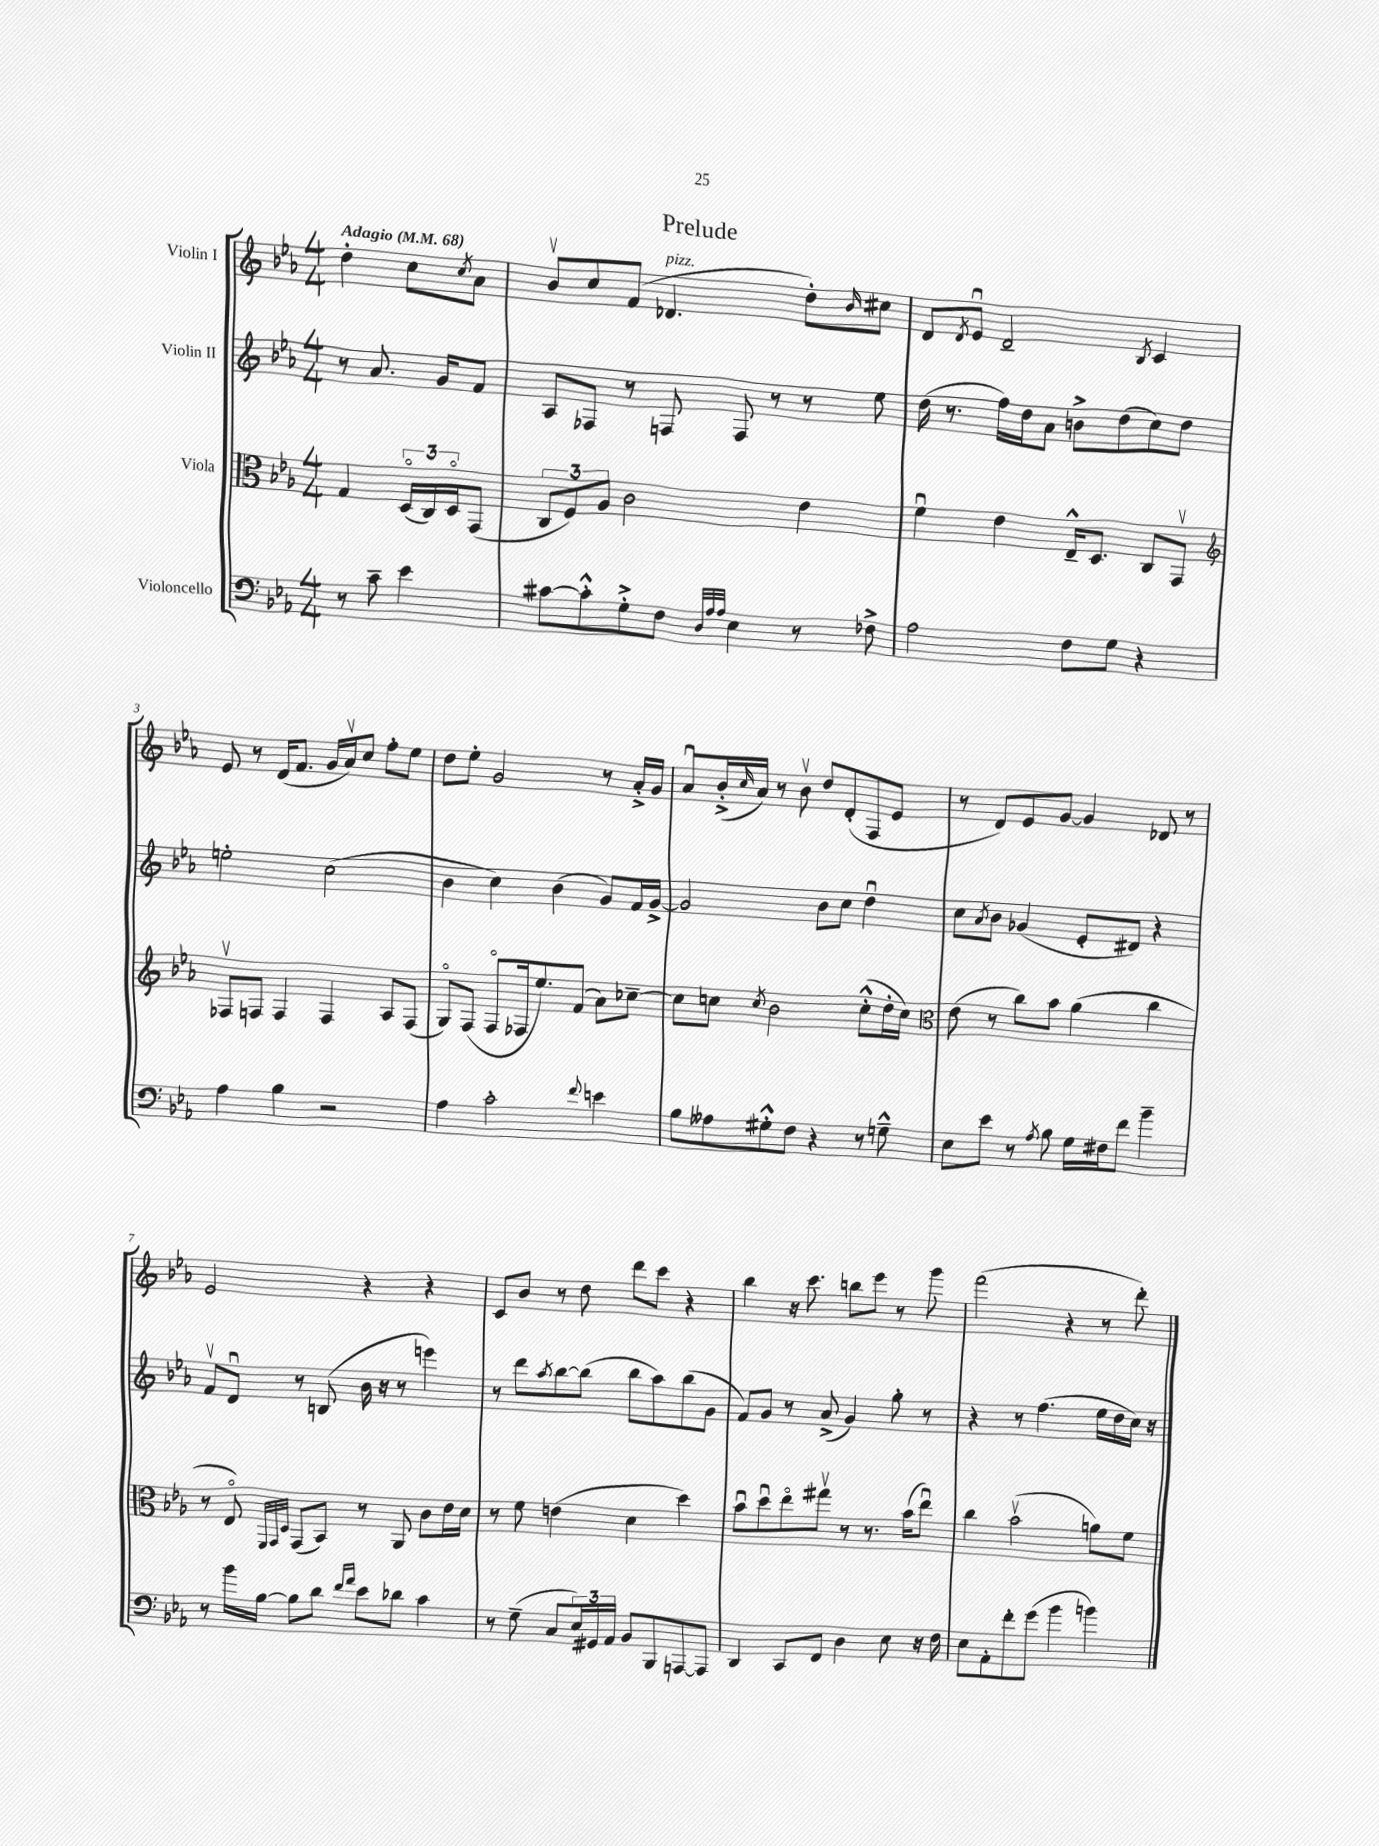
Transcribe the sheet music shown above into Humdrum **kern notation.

**kern	**kern	**kern	**kern
*part4	*part3	*part2	*part1
*staff4	*staff3	*staff2	*staff1
*I"Violoncello	*I"Viola	*I"Violin II	*I"Violin I
*clefF4	*clefC3	*clefG2	*clefG2
*k[b-e-a-]	*k[b-e-a-]	*k[b-e-a-]	*k[b-e-a-]
*M4/4	*M4/4	*M4/4	*M4/4
*MM68	*MM68	*MM68	*MM68
=	=	=	=
!	!	!	!LO:TX:a:B:t=Adagio
8r	4G/	8r	4dd'\
8c~\	.	8.a-/	.
4e-\	(24D/LL	.	8cc\L
.	24C/)	.	.
.	.	16g/KL	.
.	24D/J	.	.
.	.	.	8qcc/
.	(8GG/J	8f/J	8a-\J
=1	=1	=1	=1
[8c#X\L	12C/L	8A-/L	8b-v/L
.	12F/)	.	.
8c#'^^\]	.	8F-X/J	8cc/
.	12A-/J	.	.
8G'^\	2c\	8r	(8f/J
!	!	!	!LO:TX:a:i:t=pizz.
8F\J	.	8Fn/	4.d-X/
32qqD/LLL	.	.	.
32qqA-/	.	.	.
32qqA-/JJJ	.	.	.
4E-\	.	8F/	.
.	.	8r	.
8r	4e-\	8r	8dd'\L)
.	.	.	16qqb-/
8F-X^\	.	8ee-\	8cc#X\J
=2	=2	=2	=2
2A-\	4fu\	(16dd\	8d/L
.	.	8.r	.
.	.	.	8qd/
.	.	.	8e-u/J
.	4e-\	16ff\LL)	2d~/
.	.	16dd\J	.
.	.	8a-\J	.
8F\L	16E-~^^/KL	8bn^\L	.
.	8.D/J	.	.
8G\J	.	(8dd\	.
.	.	.	8qB-/
4r	8C/L	8cc\)	4c/
.	8GGv/J	8dd\J	.
!!LO:LB:g=z
=3	=3	=3	=3
*	*clefG2	*	*
4A-\	8F-Xv/L	2een'\	8e-/
.	8Fn/J	.	8r
4B-\	4F/	.	(16d/KL
.	.	.	8.f/J
2r	4F/	(2cc\	16g/LL
.	.	.	16a-v/J)
.	.	.	8cc/J
.	8A-/L	.	8ff'\L
.	(8F/J	.	8ee-\J
=4	=4	=4	=4
4A-\	8G/L)	4b-\	8dd\L
.	(8F/J	.	8ee-'\J
2c'\	8F/L	4cc\)	2g/
.	16F-X/k	.	.
.	8.ee-/)	.	.
.	.	(4b-\	.
.	(8f/J	.	.
8qqf/	.	.	.
4en\	8a-\L)	8g/L)	8r
.	[8cc-X~\J	16f/L	16a-'^/LL
.	.	[16g^/JJ	16g/JJ
=5	=5	=5	=5
8B-\L	8cc-\L]	2g/]	8a-u/L
8A--X\	8ccn\J	.	(16b-'^/L
.	.	.	16qqcc/
.	.	.	16a-/JJ)
.	8qcc/	.	.
8G#X'^^\	2b-\	.	8r
8F\J	.	.	8b-v\
4r	.	8b-\L	8dd/L
.	.	8cc\J	(8d'/
8r	(8cc'^^\L	4ddu\	8F/
8Gn~^^\	16dd'\L	.	8e-/J
.	16cc\JJ)	.	.
=6	=6	=6	=6
*	*clefC3	*	*
8E-\L	(8e-\	8cc\L	8r
.	.	8qa-/	.
8e-\J	8r	8b-\J	8d/L)
8r	8cc\L)	(4g-X/	8e-/
8qA-/	.	.	.
8B-\	8b-\J	.	[8g/J
16G\LL	(4a-\	8e-'/L	4g/]
16F#X\J	.	.	.
8f\J	.	8d#X/J)	.
4b-~\	4cc\	4r	8d-X/
.	.	.	8r
!!LO:LB:g=z
=7	=7	=7	=7
8r	8r	8fv/L	2e-/
16b-\LL	8E-/)	8du/J	.
[16B-\JJ	.	.	.
.	32qqFF/LLL	.	.
.	32qqGG/	.	.
.	32qqD/JJJ	.	.
8B-\L]	(8GG/L	8r	.
8d\J	8BB-/J)	(8Bn/	.
16qqf/LL	.	.	.
16qqa-/JJ	.	.	.
8e-\L	8r	16b-\	4r
.	.	16r	.
8d-X\J	8AA-/	8r	.
4c\	8c\L	4eeen\)	4r
.	16e-\L	.	.
.	16d\JJ	.	.
=8	=8	=8	=8
8r	8r	8r	8c/L
(8G~\	8f\	8ddd\L	8b-/J
.	.	8qaa-/	.
8C/L	(4en\	[8bb-\	8r
24E-/L)	.	(8bb-\J]	8dd\
24GG#X/	.	.	.
24AA-/JJ	.	.	.
8BB-/L	4d\	8bb-\L	8ddd\L
8BBB-/	.	8aa-\)	8ccc\J
[8AAAn/	4dd\)	(8bb-\	4r
8AAA/J]	.	8g\J	.
=9	=9	=9	=9
4DD/	8b-u\L	8f/L)	4bb-\
.	8ddu\	8g/J	.
8CC/L	8ee-\	8r	16r
.	.	.	8.ccc\
8FF/J	8gg#Xv\J	(8a-^/	.
4D\	8r	4g/)	8bbn\L
.	8.r	.	8eee-\J
8E-\	.	8gg'\	8r
.	(16b-\KL	.	.
16r	8ee-u\J)	8r	8ggg\
16F\	.	.	.
=10	=10	=10	=10
8E-\L	4cc\	4r	(2fff\
8AA-'\	.	.	.
8f'\	(2b-v\	8r	.
(8g\J	.	(4.ff\	.
4b-\	.	.	4r
4bn\)	8an\L)	16ee-\LL	8r
.	.	16dd\	.
.	8f\J	16cc\JJ)	8ddd'\)
.	.	16r	.
==	==	==	==
*-	*-	*-	*-
